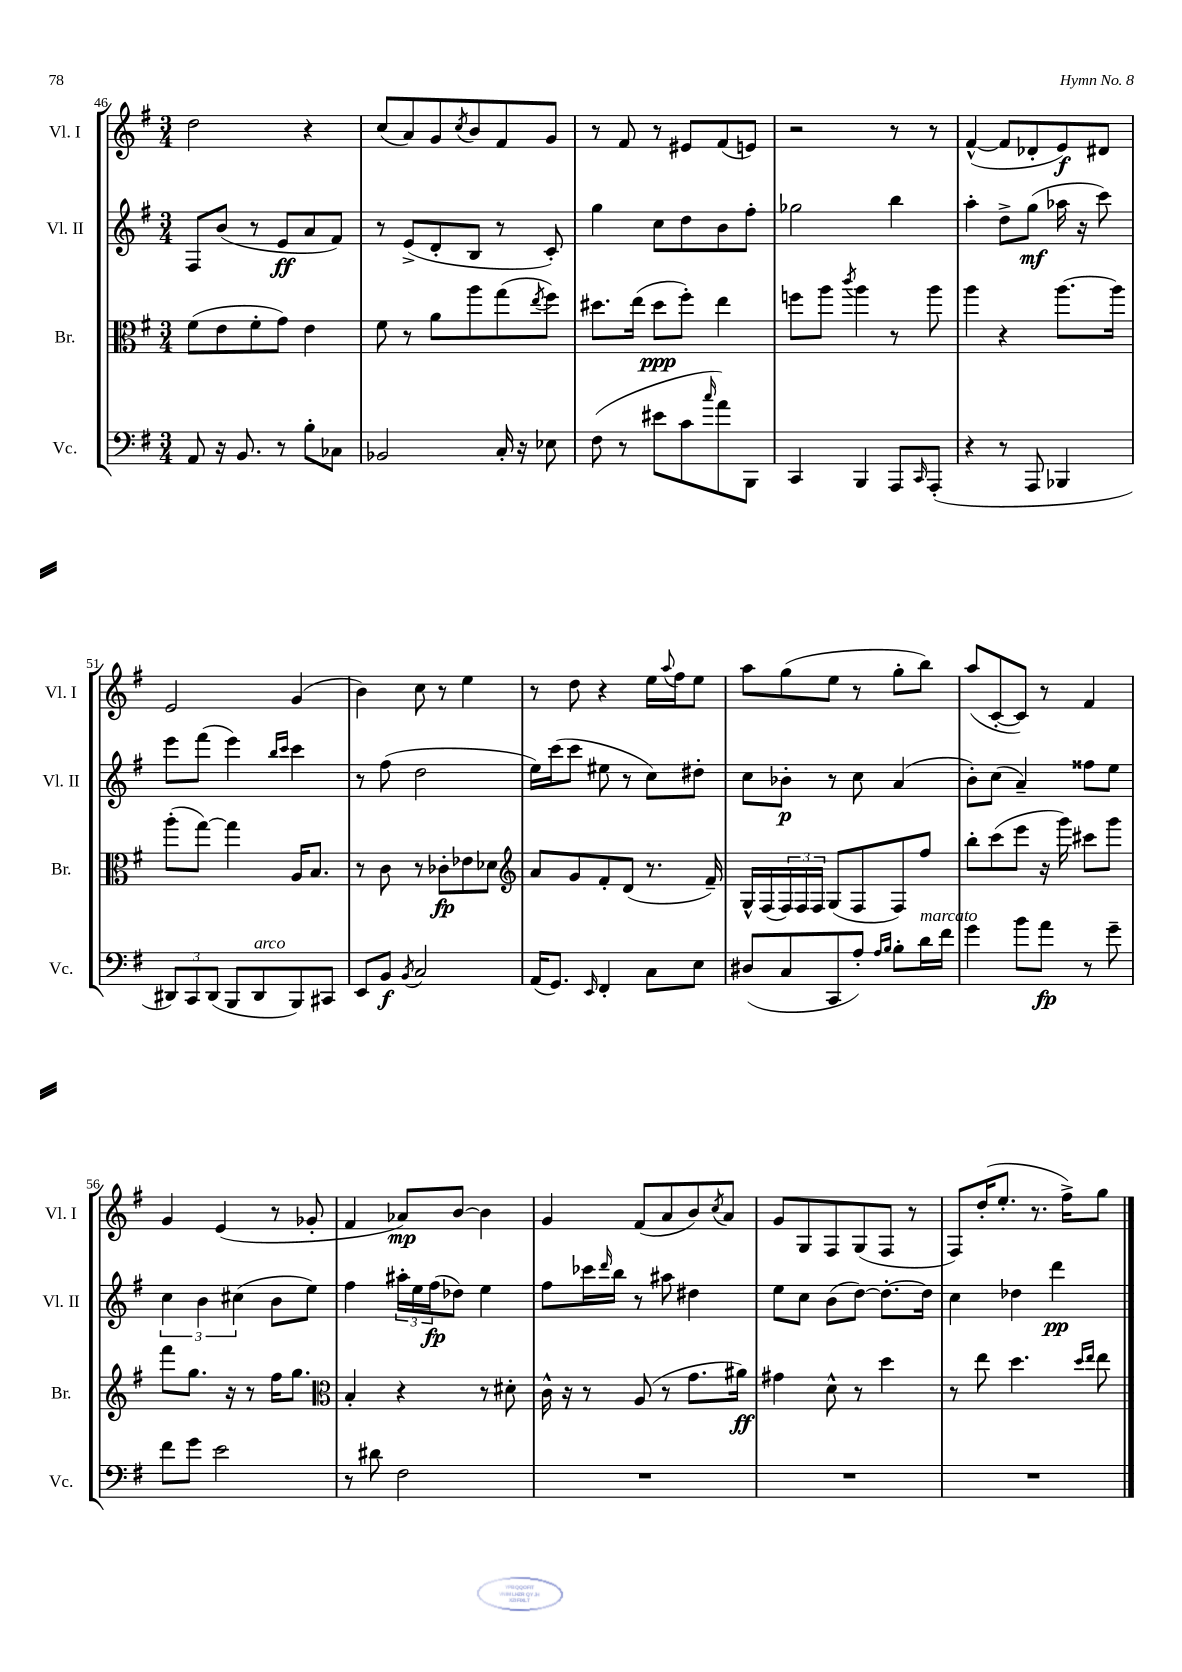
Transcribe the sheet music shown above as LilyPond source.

<<
\new StaffGroup <<
\new Staff = "s0" \with { instrumentName = "Vl. I" shortInstrumentName = "Vl. I" } {
    \clef treble \key g \major \numericTimeSignature \time 3/4
    d''2 r4 |
    c''8( a'8) g'8 \acciaccatura { c''8 } b'8 fis'8 g'8 |
    r8 fis'8 r8 eis'8 fis'8( e'8) |
    r2 r8 r8 |
    fis'4~-^( fis'8 des'8-. e'8\f) dis'8 |
    e'2 g'4( |
    b'4) c''8 r8 e''4 |
    r8 d''8 r4 e''16 \appoggiatura { a''8 } fis''16 e''8 |
    a''8 g''8( e''8 r8 g''8-. b''8) |
    a''8( c'8~-. c'8) r8 fis'4 |
    g'4 e'4( r8 ges'8-. |
    fis'4 aes'8\mp) b'8~ b'4 |
    g'4 fis'8( a'8 b'8) \acciaccatura { c''8 } a'8 |
    g'8 g8 fis8 g8( fis8 r8 |
    fis8) d''16-.( e''8.-. r8. fis''16->) g''8 \bar "|." |
}
\new Staff = "s1" \with { instrumentName = "Vl. II" shortInstrumentName = "Vl. II" } {
    \clef treble \key g \major \numericTimeSignature \time 3/4
    fis8 b'8( r8 e'8\ff a'8 fis'8) |
    r8 e'8->( d'8-. b8 r8 c'8-.) |
    g''4 c''8 d''8 b'8 fis''8-. |
    ges''2 b''4 |
    a''4-. d''8-> g''8\mf( aes''16 r16 c'''8) |
    e'''8 fis'''8( e'''4) \grace { b''16 c'''16 } c'''4 |
    r8 fis''8( d''2 |
    e''16) c'''16( c'''8 eis''8 r8 c''8) dis''8-. |
    c''8 bes'8-.\p r8 c''8 a'4( |
    b'8-.) c''8( a'4--) fisis''8 e''8 |
    \tuplet 3/2 { c''4 b'4 cis''4( } b'8 e''8) |
    fis''4 \tuplet 3/2 { ais''16-. e''16 fis''16\fp( } des''8) e''4 |
    fis''8 ces'''16 \grace { d'''16 } b''16 r8 ais''8 dis''4 |
    e''8 c''8 b'8( d''8~) d''8.~-. d''16 |
    c''4 des''4 d'''4\pp \bar "|." |
}
\new Staff = "s2" \with { instrumentName = "Br." shortInstrumentName = "Br." } {
    \clef alto \key g \major \numericTimeSignature \time 3/4
    fis'8( e'8 fis'8-. g'8) e'4 |
    fis'8 r8 a'8 a''8 g''8( \acciaccatura { e''8 } fis''8) |
    dis''8. e''16( dis''8\ppp fis''8-.) e''4 |
    f''8 a''8 \acciaccatura { c'''8 } a''4 r8 a''8 |
    a''4 r4 a''8.~ a''16 |
    a''8-.( g''8~) g''4 a16 b8. |
    r8 c'8 r8 ces'8-.\fp ees'8 des'8 |
    \clef treble a'8 g'8 fis'8-. d'8( r8. fis'16--) |
    g16-^ fis16( \tuplet 3/2 { fis16) fis16 fis16 } g8( fis8 fis8) fis''8 |
    b''8-. c'''8( e'''8 r16 g'''16) cis'''8 g'''8 |
    fis'''8 g''8. r16 r8 fis''16 g''8. |
    \clef alto b4-. r4 r8 dis'8-. |
    c'16-^ r16 r8 a8( r8 g'8. ais'16\ff) |
    gis'4 d'8-^ r8 d''4 |
    r8 e''8 d''4. \grace { d''16 e''16 } e''8 \bar "|." |
}
\new Staff = "s3" \with { instrumentName = "Vc." shortInstrumentName = "Vc." } {
    \clef bass \key g \major \numericTimeSignature \time 3/4
    a,8 r16 b,8. r8 b8-. ces8 |
    bes,2 c16-. r16 ees8 |
    fis8( r8 eis'8 c'8 \grace { c''16 } a'8) b,,8 |
    c,4 b,,4 a,,8 \grace { c,16 } a,,8-.( |
    r4 r8 a,,8 bes,,4 |
    \tuplet 3/2 { dis,8) c,8 dis,8( } b,,8 dis,8^\markup { \italic "arco" } b,,8) cis,8 |
    e,8 b,8\f \acciaccatura { b,8 } c2 |
    a,16( g,8.) \grace { e,16 } fis,4-. c8 e8 |
    dis8( c8 c,8 a8-.) \grace { a16 b16 } b8-. d'16^\markup { \italic "marcato" } fis'16 |
    g'4 b'8 a'8\fp r8 g'8-- |
    fis'8 g'8 e'2 |
    r8 dis'8 fis2 |
    R2. |
    R2. |
    R2. \bar "|." |
}
>>
>>
\layout { \context { \Score currentBarNumber = #46 } }
